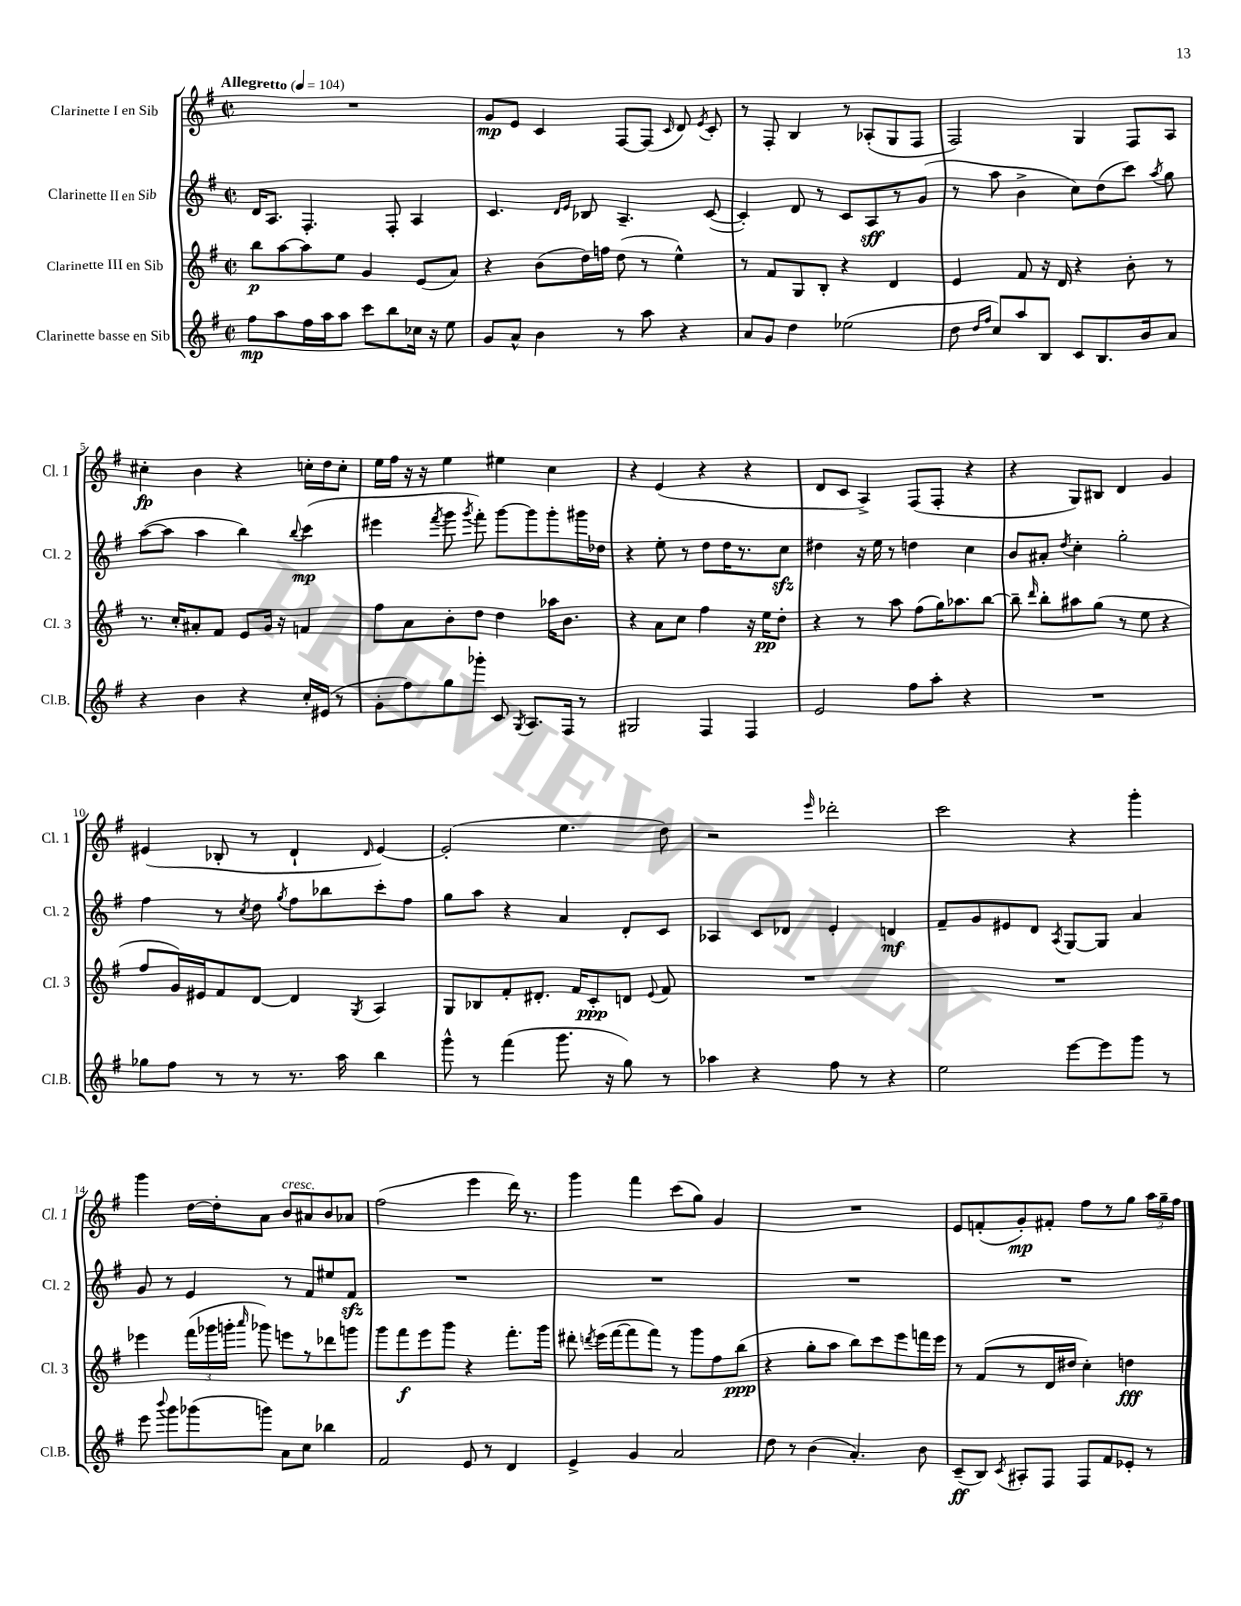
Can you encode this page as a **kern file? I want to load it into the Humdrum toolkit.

**kern	**kern	**kern	**kern
*staff4	*staff3	*staff2	*staff1
*clefG2	*clefG2	*clefG2	*clefG2
*k[f#]	*k[f#]	*k[f#]	*k[f#]
*M2/2	*M2/2	*M2/2	*M2/2
*met(c|)	*met(c|)	*met(c|)	*met(c|)
*MM104	*MM104	*MM104	*MM104
8ff#	8bb	16d	1r
.	.	8.A	.
8aa	[8aa	.	.
16ff#	8aa]	4.F#'	.
16aa	.	.	.
8aa	8ee	.	.
8ccc	4g	.	.
8bb	.	8F#'	.
16cc-	(8e	4A	.
16r	.	.	.
8ee	8a)	.	.
=	=	=	=
8g	4r	4.c	8g
8a^^	.	.	8e
4b	(8b	.	4c
.	.	16qqd	.
.	.	16qqe	.
.	16dd)	8B-	.
.	16ff	.	.
8r	(8dd	4.A~	[8F#
8aa	8r	.	(8F#]
.	.	.	16qqc
4r	4ee^^)	.	8d)
.	.	.	8qe
.	.	([8c	8c'
=	=	=	=
8a	8r	4c'])	8r
8g	8f#	.	8F#'
4dd	8G	8d	4B
.	8B'	8r	.
(2ee-	4r	8c	8r
.	.	8A	(8A-'
.	4d	8r	8G
.	.	(8g	8F#
=	=	=	=
8dd	4e	8r	2F#)
16qqdd	.	.	.
16qqff#	.	.	.
8cc)	.	8aa	.
8aa	8f#	4b^	.
8B	16r	.	.
.	16d	.	.
8c	4r	8cc)	4G
8.B	.	(8dd	.
.	8b'	8ccc)	8F#
16b	.	.	.
.	.	8qaa	.
8a	8r	8gg	8A
=	=	=	=
4r	8.r	([8aa	4cc#'
.	.	8aa]	.
.	16cc'	.	.
4b	8a#'	4aa	4b
.	8f#	.	.
4r	8e	4bb)	4r
.	16g	.	.
.	16r	.	.
.	.	8qqbb	.
16cc'	4f	(4ccc	16cc'
(16e#	.	.	16dd
8r	.	.	8cc'
=	=	=	=
8g'	8ff#	4eee#	16ee
.	.	.	16ff#
8ff#)	8a	.	16r
.	.	.	16r
.	.	8qfff#	.
8gg	8b'	8ggg	4ee
.	.	8qggg	.
8ggg-'	8dd	8fff#')	.
8c	4dd	[8ggg	4ee#
8qG	.	.	.
8.A	.	8ggg]	.
.	16aa-	8ggg'	4cc
16F#	8.b	.	.
8r	.	16ggg#	.
.	.	16dd-	.
=	=	=	=
2G#	4r	4r	4r
.	8a	8ee'	(4e
.	8cc	8r	.
4F#	4ff#	8dd	4r
.	.	16dd	.
.	.	8.r	.
4F#	16r	.	4r
.	16ee	.	.
.	8dd'	8cc	.
=	=	=	=
2e	4r	4dd#	8d
.	.	.	8c
.	8r	16r	4A^)
.	.	16ee	.
.	8aa	8r	.
8ff#	(8ff#	4dd	(8F#
8aa'	16gg)	.	8F#'
.	8.aa-	.	.
4r	.	4cc	4r
.	[8bb	.	.
=	=	=	=
1r	8bb~]	8b	4r
.	16qqddd	.	.
.	8bb'	8a#'	.
.	.	8qdd	.
.	8aa#	4cc'	8G)
.	(8gg	.	8B#
.	8r	2gg'	4d
.	8ee	.	.
.	4r	.	4g
=	=	=	=
8gg-	8ff#	4ff#	(4e#
8ff#	16g)	.	.
.	16e#	.	.
8r	8f#	8r	8B-'
.	.	8qcc	.
8r	[8d	8dd	8r
.	.	8qgg	.
8.r	4d]	8ff#	4d`
.	.	8bb-	.
16aa	.	.	.
.	8qG	.	16qqd
4bb	4A	8ccc'	[4e#)
.	.	8ff#	.
=	=	=	=
8ggg^^	8G	8gg	(2e#']
8r	8B-	8aa	.
(4fff#	8f#'	4r	.
.	8.d#'	.	.
8.ggg	.	4a	4.ee
.	16f#	.	.
.	8c'	.	.
16r	.	.	.
8gg)	8d	8d'	.
.	8qqe	.	.
8r	8f#	8c	8dd)
=	=	=	=
4aa-	1r	4A-	2r
4r	.	8c	.
.	.	8d-	.
.	.	.	16qqeee
8ff#	.	4e'	2ddd-'
8r	.	.	.
4r	.	4d	.
=	=	=	=
2ee	1r	8f#~	2ccc
.	.	8g	.
.	.	8e#	.
.	.	8d	.
.	.	8qA	.
[8eee	.	[8G	4r
8eee]	.	8G]	.
8ggg	.	4a	4ggg'
8r	.	.	.
=	=	=	=
8eee	4eee-	8g	4ggg
8qqbbb	.	.	.
8ggg	.	8r	.
(8ggg-	(24fff#	4e	[16dd
.	24ggg-	.	.
.	.	.	16dd']
.	24ggg'	.	.
.	16qqaaa	.	.
8ggg)	8ggg-)	.	8a
8a	8eee	8r	8b
8cc	8r	8f#	8a#
4bb-	8ddd-	8ee#	8b
.	8ggg	8f#	8a-
=	=	=	=
2f#	8ggg	1r	(2ff#
.	8fff#	.	.
.	8eee	.	.
.	8ggg	.	.
8e	4r	.	4eee
8r	.	.	.
4d	8.fff#'	.	16ddd)
.	.	.	8.r
.	16ggg	.	.
=	=	=	=
4e^	8ddd#'	1r	4ggg
.	8qddd	.	.
.	(16eee	.	.
.	[16fff#	.	.
4g	8fff#]	.	4fff#
.	8fff#)	.	.
2a	8r	.	(8ccc
.	8ggg	.	8gg)
.	8ff#	.	4g
.	(8bb	.	.
=	=	=	=
8dd	4r	1r	1r
8r	.	.	.
(4b	8gg'	.	.
.	8aa	.	.
4.a')	8bb)	.	.
.	8ccc	.	.
.	8eee	.	.
8b	16fff	.	.
.	16eee	.	.
=	=	=	=
(8c~	8r	1r	8e
8B)	(8f#	.	(8f'
8qc	.	.	.
8A#'	8r	.	8g')
8F#	16d	.	8f#'
.	16dd#	.	.
8F#	4cc')	.	8ff#
8f#	.	.	8r
8e-'	4dd	.	8gg
8r	.	.	24aa
.	.	.	24gg~
.	.	.	24ff#
==	==	==	==
*-	*-	*-	*-
